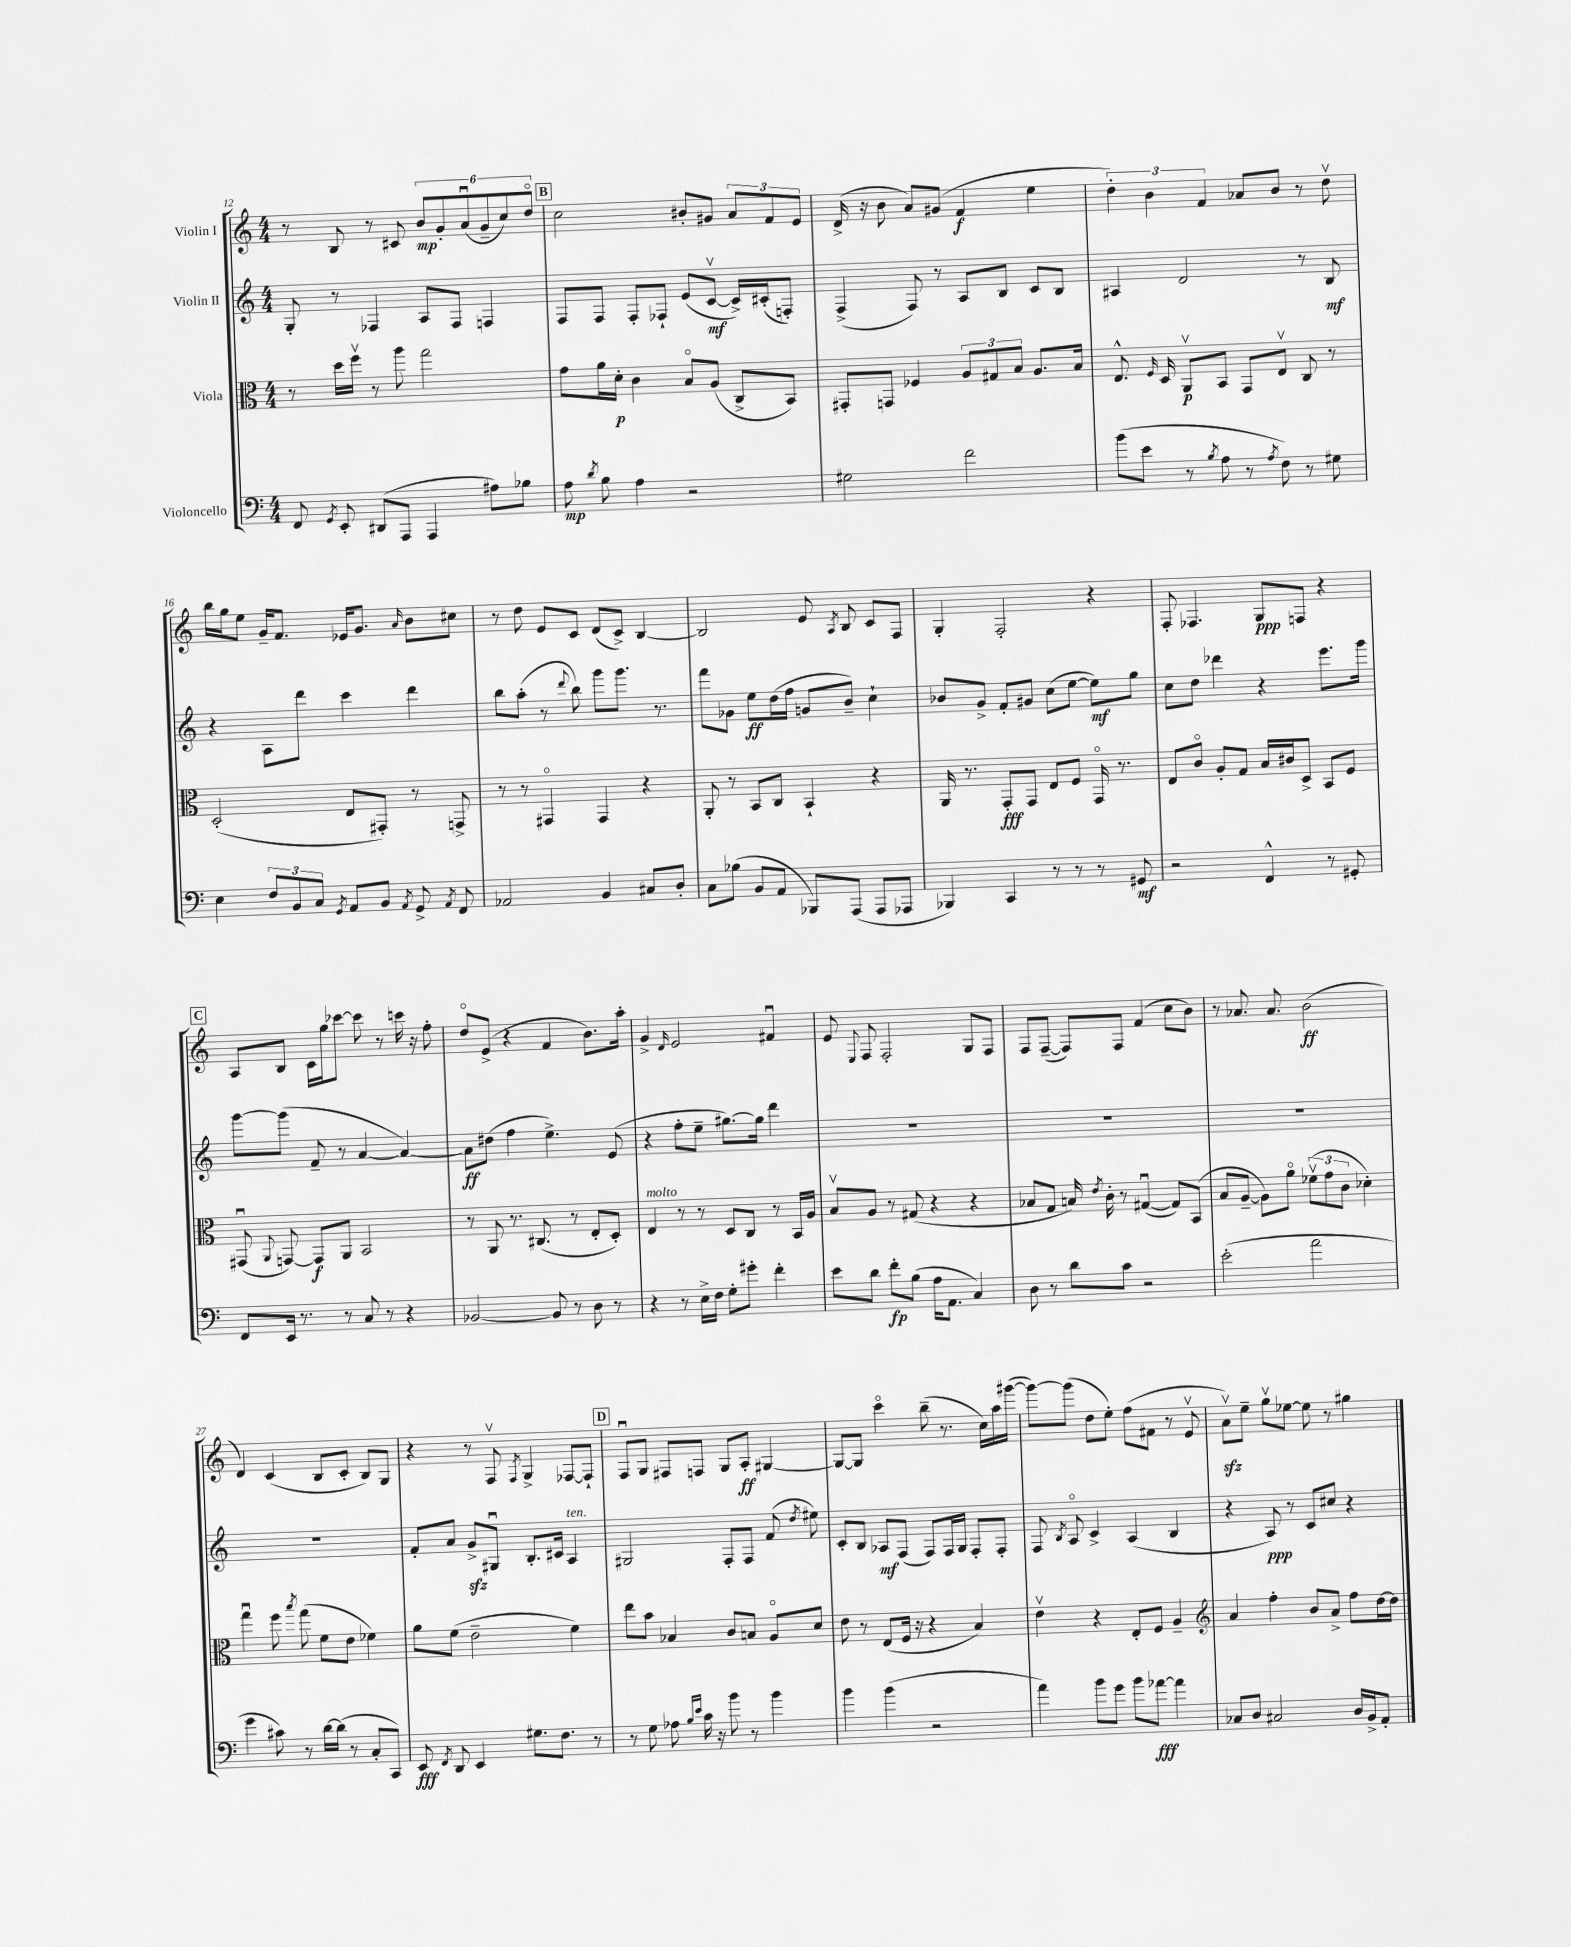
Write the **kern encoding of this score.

**kern	**kern	**kern	**kern
*staff4	*staff3	*staff2	*staff1
*clefF4	*clefC3	*clefG2	*clefG2
*k[]	*k[]	*k[]	*k[]
*M4/4	*M4/4	*M4/4	*M4/4
8FF/	8r	8G'/	8r
8qGG/	.	.	.
8EE'/	16dd\LL	8r	8B/
.	16ffv\JJ	.	.
(8DD#/L	8r	4F-/	8r
8AAA/J	8aa\	.	8c#/
4AAA/	2gg\	8A/L	12b/L
.	.	.	12g'/
.	.	8F-/J	.
.	.	.	(12au/
8A#\L)	.	4F/	12g~/
.	.	.	12cc/)
8B-\J	.	.	.
.	.	.	12ddo/J
=	=	=	=
8A\	8g\L	8F/L	2cc\
8qd/	.	.	.
8B\	16a\L	8F/J	.
.	16d'\JJ	.	.
4A\	4c\	8F'/L	.
.	.	8F-`/J	.
2r	8Bo/L	(8e/L	8b#'/L
.	(8A/J	[8cv/J	8g#/J
.	8C^/L	16c^/]LL)	12a/L
.	.	(16c#'/J	.
.	.	.	12f/
.	8BB/J)	8F'/J)	.
.	.	.	12e/J
=	=	=	=
2G#\	8GG#'/L	(4F^/	(16d^/
.	.	.	16r
.	8GG/J	.	8b\
.	4F-/	8F/)	8a/L)
.	.	8r	(8g#/J
2f\	12A/L	8A/L	4f/
.	12G#/	.	.
.	.	8B/J	.
.	12B/J	.	.
.	8.A/L	8c/L	4ee\
.	.	8B/J	.
.	16B/Jk	.	.
=	=	=	=
(8b\L	8.E^^/	4A#/	6dd'\)
8e\J	.	.	.
.	.	.	6b\
.	16qqF/	.	.
.	16D/	.	.
8r	8AAv/L	2d/	.
.	.	.	6f/
8qB/	.	.	.
8A\	8BB/J	.	.
8r	8GG/L	.	8a-/L
8qA/	.	.	.
8F\)	8Ev/J	.	8b/J
8r	8C/	8r	8r
8G#\	8r	8B/	8ddv\
=	=	=	=
4E\	(2D'/	4r	16bb\LL
.	.	.	16gg\J
.	.	.	8ee\J
12F/L	.	8A\L	16g~/LK
.	.	.	8.f/J
12BB/	.	.	.
.	.	8ddd\J	.
12C/J	.	.	.
8qGG/	.	.	.
8AA/L	8E/L	4ccc\	16e-/LK
.	.	.	8.g/J
8BB/J	8GG#'/J)	.	.
8qAA/	.	.	16qqa/
8GG^/	8r	4ddd\	8b\L
8qAA/	.	.	.
8FF/	8GG^/	.	8cc#\J
=	=	=	=
2AA-/	8r	8bb\L	8r
.	8r	(8aa'\J	8dd\
.	4GG#o/	8r	8e/L
.	.	8qqddd/	.
.	.	8bb\)	8c/J
4BB/	4GG#/	8ggg\L	(8d/L
.	.	8.ggg\J	8c^/J)
8C#/L	4r	.	[4B/
.	.	8.r	.
8D'/J	.	.	.
=	=	=	=
8C\L	8AA'/	8fff\L	2B/]
(8B-\J	8r	8g-\J	.
8BB/L	8BB/L	8ee\L	.
8AA/J	8C/J	(16dd\L	.
.	.	16ff\JJ	.
8BBB-/L)	4BB`/	8g/L	8e/
.	.	.	8qA/
(8AAA/J	.	8b~/J)	8B/
8AAA/L	4r	4cc`\	8c/L
8AAA-/J	.	.	8F/J
=	=	=	=
4BBB-/)	16AA/	8b-/L	4G'/
.	8.r	.	.
.	.	8g^/J	.
4CC/	8GG'/L	8f'/L	2F'/
.	8GG/J	8g#/J	.
8r	8E/L	(8cc\L	.
8r	8F/J	[8ee\J	.
8r	16GGo/	8ee\]L)	4r
.	8.r	.	.
8GG#/	.	8gg\J	.
=	=	=	=
2r	8E/L	8cc\L	8F'/
.	8co/J	8dd\J	4.F-/
.	8A'/L	4ddd-\	.
.	8G/J	.	.
4FF^^/	16B/LL	4r	8G/L
.	16c#/J	.	.
.	8D^/J	.	8F/J
8r	8BB/L	8.eee\L	4r
8GG#'/	8F/J	.	.
.	.	16ggg\Jk	.
=	=	=	=
8FF/L	(8GG#u/	[8ggg\L	8A/L
.	8qqAA/	.	.
16EE/Jk	[8GG/)	(8ggg\]J	8B/J
8.r	.	.	.
.	8GG/]L	8f~/	16c\LL
.	.	.	16gg\J
8r	8AA/J	8r	[8ccc-\J
8C/	2BB/	[4a/	8ccc-\]
8r	.	.	8r
4r	.	4a/_)	16ccc\
.	.	.	16r
.	.	.	8ff'\
=	=	=	=
[2BB-/	8r	8a\]L	8ddo/L
.	8AA/	(8dd#\J	(8e^/J
.	8.r	4ff\	4r
.	(8.C#/	.	.
8BB-/]	.	4.ee^\)	4f/
8r	8r	.	.
8D\	8E'/L	.	8.b\L)
8r	8D'/J)	(8e/	.
.	.	.	16aa'\Jk
=	=	=	=
4r	4E/	4r	4g^/
.	.	.	16qqd/
8r	8r	8ff'\L	2e/
16E^\LL	8r	8ee~\J	.
16F\JJ	.	.	.
8G'\L	8D/L	[8.gg#\L)	.
8g#'\J	8C/J	.	.
.	.	16gg#\]Jk	.
4f'\	8r	4ddd\	4f#u/
.	16BB/LL	.	.
.	16A/JJ	.	.
=	=	=	=
8e\L	8Bv/L	1r	8e/
.	.	.	8qqE/
8d\J	8A/J	.	8F/
8f'\L	8r	.	2F'/
(8B\J	(8G#/	.	.
16A\LK	4r	.	.
8.AA\J	.	.	.
4C/)	4r	.	8G/L
.	.	.	8F/J
=	=	=	=
8D\	8B-/L	1r	8F/L
8r	8G/J	.	([8F~/J
8d\L	16B/)	.	8F/]L)
.	8qe/	.	.
.	16c'\	.	.
8c\J	8r	.	8F/J
2r	([4G#u/	.	(4f/
.	8G#/]L)	.	8cc\L
.	(8BB/J	.	8b\J)
=	=	=	=
(2e'\	8B/L	1r	8r
.	[8A~/J	.	8.a-/
.	8A\]L)	.	.
.	.	.	8.a-/
.	8ao\J	.	.
2a\	(12f-v\L	.	(2b\
.	12g\	.	.
.	12c\J	.	.
.	4d-'\)	.	.
=	=	=	=
4g\	4ggu\	1r	4d/)
8c#\)	8ff\	.	(4c/
.	8qbb/	.	.
8r	(8gg\	.	.
[16d\LL	8f\L	.	8B/L
(16d\]JJ	.	.	.
8r	8e\J	.	8c'/J
8C'/L	4f-\)	.	8B/L)
8CC/J)	.	.	8G/J
=	=	=	=
8EE/	8a\L	8f'/L	4r
8qFF/	.	.	.
8DD/	(8f\J	8a/J	.
4EE/	2e~\	8g^/L	8r
.	.	8G#u/J	8Fv/
.	.	.	8qF/
8.G#\L	.	8.B'/L	4G^/
8.F\J	.	16c#/Jk	.
.	4f\)	4A/	[8F-/L
8r	.	.	8F-`/]J
=	=	=	=
8r	8ee\L	2G#/	8Fu/L
8G\	8b\J	.	8G/J
8A-\	4B-/	.	8F#/L
16qqB/LL	.	.	.
16qqe/JJ	.	.	.
16c\	.	.	8F/J
16r	.	.	.
8b\	8c/L	8F'/L	8G/L
8r	8B/J	8F/J	8A'/J
4b\	8Ao/L	(8f/	[4G#/
.	.	8qdd/	.
.	8d/J	8ee#\)	.
=	=	=	=
4b\	8e\	8c'/L	8G#/_L
.	8r	8B/J	8G#/]J
(4b\	(8E/L	8A-/L	4ccco\
.	16F/Jk	(8F/J	.
.	16r	.	.
2r	4r	8F/L)	(8bb~\
.	.	16F/L	8.r
.	.	16G/JJ	.
.	4B/)	8F'/L	.
.	.	.	16cc\LL)
.	.	8F'/J	16aa\
.	.	.	([16ggg#\JJ
=	=	=	=
4a\)	4ev\	8F/	8ggg#\_L)
.	.	8qB/	.
.	.	8Ao/	(8ggg#\]J
8b\L	4r	4c^/	8dd\L
8g\J	.	.	8ee'\J)
8b\L	8E'/L	(4A/	(8ff\L
[8a-\J	8F/J	.	8f#\J
4a-\]	4A~/	4B/	8r
.	.	.	8ev/
=	=	=	=
*	*clefG2	*	*
8C-/L	4a/	4r	8av\L)
8D/J	.	.	8ee~\J
2C#/	4ff'\	8A/)	8ggv\L
.	.	8r	[8ee-\J
.	8b/L	8c/L	8ee-\]
.	8a^/J	8cc#/J	8r
16D/LL	8ff\L	4r	4gg#\
16BB^/J	.	.	.
8AA'/J	[16dd\L	.	.
.	16dd\]JJ	.	.
==	==	==	==
*-	*-	*-	*-
